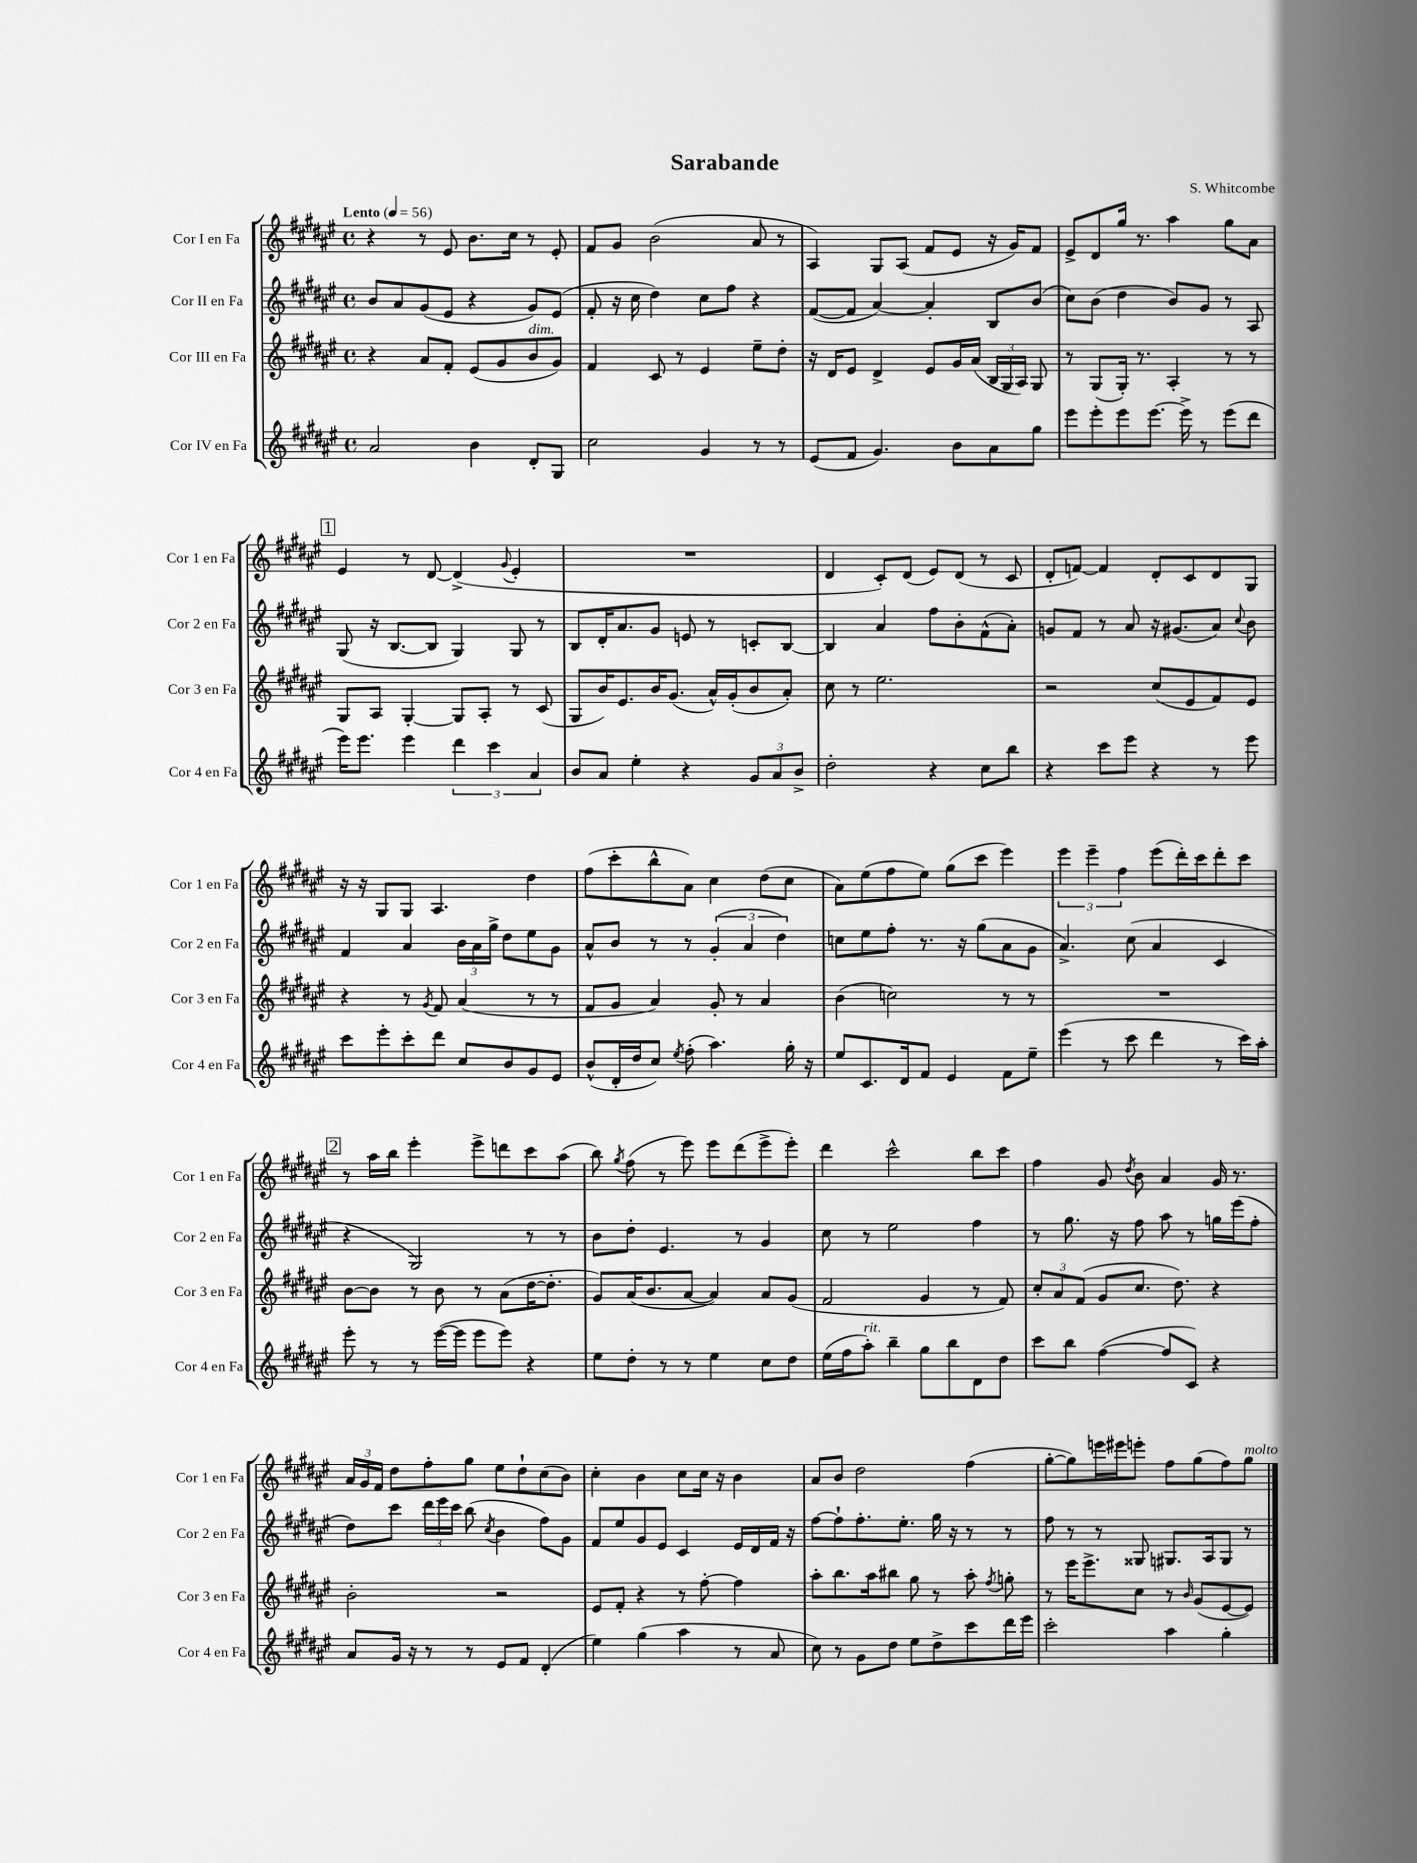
\header { title = "Sarabande" composer = "S. Whitcombe" }
<<
\new StaffGroup <<
\new Staff = "s0" \with { instrumentName = "Cor I en Fa" shortInstrumentName = "Cor 1 en Fa" } {
    \clef treble \key fis \major \defaultTimeSignature \time 4/4 \tempo "Lento" 4 = 56
    \autoBeamOff r4 r8 eis'8 b'8.[ cis''16] r8 eis'8-. |
    fis'8[ gis'8] b'2( ais'8 r8 |
    ais4) gis8[ ais8]( fis'8[ eis'8] r16 gis'16[) fis'8] |
    eis'8[-> dis'8 gis''16] r8. ais''4 gis''8[ ais'8] |
    \mark \markup { \box "1" } eis'4 r8 dis'8~ dis'4->( \appoggiatura { gis'8 } eis'4-. |
    R1 |
    dis'4 cis'8[-.) dis'8]( eis'8[) dis'8]( r8 cis'8 |
    dis'8[-. f'8]~) f'4 dis'8[-. cis'8 dis'8 gis8] |
    r16 r16 gis8[ gis8] ais4. dis''4 |
    fis''8[( cis'''8-. b''8-^ ais'8]) cis''4 dis''8[( cis''8] |
    ais'8[) eis''8( fis''8 eis''8]) gis''8[( cis'''8] eis'''4) |
    \tuplet 3/2 { eis'''4 eis'''4-- fis''4 } eis'''8[( dis'''16-.) cis'''16 dis'''8-. cis'''8] |
    \mark \markup { \box "2" } r8 ais''16[ b''16] eis'''4-. eis'''8[-> d'''8 cis'''8 ais''8]( |
    b''8) \acciaccatura { gis''8 } fis''8( r8 eis'''8) eis'''8[ dis'''8( eis'''8-> eis'''8]-.) |
    dis'''4 cis'''2-^ b''8[ cis'''8] |
    fis''4 gis'8 \acciaccatura { dis''8 } b'8 ais'4 gis'16 r8. |
    \tuplet 3/2 { ais'16[ gis'16 fis'16] } dis''8[ fis''8-. gis''8] eis''8[ dis''8-! cis''8( b'8]) |
    cis''4-. b'4 cis''8[ cis''16] r16 b'4 |
    ais'8[ b'8] dis''2 fis''4( |
    gis''8[~-. gis''8) e'''16 eis'''16 e'''8]-. fis''8[ gis''8( fis''8) gis''8]^\markup { \italic "molto" } \bar "|." |
}
\new Staff = "s1" \with { instrumentName = "Cor II en Fa" shortInstrumentName = "Cor 2 en Fa" } {
    \clef treble \key fis \major \defaultTimeSignature \time 4/4
    \autoBeamOff b'8[ ais'8 gis'8( eis'8] r4 gis'8[) eis'8]( |
    fis'8-. r16 cis''16 dis''4) cis''8[ fis''8] r4 |
    fis'8[~( fis'8] ais'4~) ais'4-. b8[ b'8]( |
    cis''8[) b'8]( dis''4 b'8[) gis'8] r8 ais8 |
    \mark \markup { \box "1" } gis8( r16 b8.[~ b8] gis4) gis8 r8 |
    b8[ dis'16-. ais'8. gis'8] e'8 r8 c'8[-. b8]~ |
    b4 ais'4 fis''8[ b'8-. fis'8-^( ais'8]-.) |
    g'8[ fis'8] r8 ais'8 r16 gis'8.[( ais'8]) \appoggiatura { cis''8 } b'8 |
    fis'4 ais'4 \tuplet 3/2 { b'16[ ais'16 gis''16]-> } dis''8[ eis''8 gis'8] |
    ais'8[-^ b'8] r8 r8 \tuplet 3/2 { gis'4-.( ais'4 dis''4) } |
    c''8[ eis''8 fis''8]-. r8. r16 gis''8[( ais'8 gis'8] |
    ais'4.->) cis''8( ais'4 cis'4 |
    \mark \markup { \box "2" } r4 gis2) r8 r8 |
    b'8[ dis''8]-. eis'4. r8 gis'4 |
    cis''8 r8 eis''2 fis''4 |
    r8 gis''8. r16 fis''8 ais''8 r8 g''16[ eis'''16( fis''8]-. |
    dis''8[) cis'''8] \tuplet 3/2 { dis'''16[ eis'''16 cis'''16] } b''8( \acciaccatura { cis''8 } b'4 fis''8[) gis'8] |
    fis'8[ eis''8 gis'8 eis'8] cis'4 eis'16[ dis'16 fis'16] r16 |
    fis''8[~ fis''8-! fis''8.-. eis''8.]-. gis''16 r16 r8 r8 |
    fis''8 r8 r8 gisis8 gis8.[ ais16 gis8] r8 \bar "|." |
}
\new Staff = "s2" \with { instrumentName = "Cor III en Fa" shortInstrumentName = "Cor 3 en Fa" } {
    \clef treble \key fis \major \defaultTimeSignature \time 4/4
    \autoBeamOff r4 ais'8[ fis'8]-. eis'8[( gis'8 b'8^\markup { \italic "dim." } gis'8]) |
    fis'4 cis'8 r8 eis'4 eis''8[-- dis''8]-. |
    r16 dis'16[ eis'8] dis'4-> eis'8[ gis'16 ais'16]( \tuplet 3/2 { b16[ gis16 ais16]) } gis8 |
    r8 gis8[( gis16]-.) r8. ais4-. r8 r8 |
    \mark \markup { \box "1" } gis8[ ais8] gis4~-. gis8[ ais8]-. r8 cis'8( |
    gis8[ b'16) eis'8. b'16 gis'8.]( ais'16[-^) gis'16-.( b'8 ais'8]-.) |
    cis''8 r8 eis''2. |
    r2 cis''8[( eis'8 fis'8) eis'8] |
    r4 r8 \acciaccatura { gis'8 } fis'8 ais'4( r8 r8 |
    fis'8[ gis'8] ais'4) gis'8-. r8 ais'4 |
    b'4( c''2) r8 r8 |
    R1 |
    \mark \markup { \box "2" } b'8[~ b'8] r8 b'8 r8 ais'8[( dis''16~ dis''8.]-. |
    gis'8[) ais'16( b'8. ais'8]~ ais'4) ais'8[ gis'8]( |
    fis'2 gis'4 r8 fis'8) |
    \tuplet 3/2 { cis''8[-. ais'8 fis'8]( } gis'8[ cis''8.] dis''8.) r4 |
    b'2-. r2 |
    eis'8[ fis'8]-. r4 r8 fis''8~-. fis''4 |
    ais''8[-. b''8. ais''16 bis''8] gis''8 r8 ais''8-. \acciaccatura { fis''8 } g''8-. |
    r8 eis'''16[ eis'''8.-> cis''8] r8 \grace { b'16 } gis'8[( eis'8~ eis'8]) \bar "|." |
}
\new Staff = "s3" \with { instrumentName = "Cor IV en Fa" shortInstrumentName = "Cor 4 en Fa" } {
    \clef treble \key fis \major \defaultTimeSignature \time 4/4
    \autoBeamOff ais'2 b'4 dis'8[-. gis8] |
    cis''2 gis'4 r8 r8 |
    eis'8[( fis'8] gis'4.) b'8[ ais'8 gis''8] |
    eis'''8[ eis'''8-. eis'''8 eis'''8.]~ eis'''16-> r8 eis'''8[( dis'''8] |
    \mark \markup { \box "1" } eis'''16[) eis'''8.] eis'''4 \tuplet 3/2 { dis'''4 cis'''4 ais'4 } |
    b'8[ ais'8] eis''4-. r4 \tuplet 3/2 { gis'8[ ais'8 b'8]-> } |
    dis''2-. r4 cis''8[ b''8] |
    r4 cis'''8[ eis'''8] r4 r8 eis'''8 |
    cis'''8[ eis'''8-. cis'''8-. dis'''8] cis''8[ b'8 gis'8 eis'8] |
    b'8[-^( dis'16-. dis''16 cis''8]) \acciaccatura { eis''8 } fis''8-.( ais''4.) gis''16-. r16 |
    eis''8[ cis'8. dis'16 fis'8] eis'4 fis'8[ eis''8]-- |
    eis'''4( r8 cis'''8 dis'''4 r8 cis'''16[) ais''16]-. |
    \mark \markup { \box "2" } eis'''8-. r8 r8 eis'''16[~( eis'''16] eis'''8[ eis'''8]) r4 |
    eis''8[ dis''8]-. r8 r8 eis''4 cis''8[ dis''8] |
    eis''16[( fis''16 ais''8]-.^\markup { \italic "rit." }) b''4-- gis''8[ b''8 dis'8 dis''8] |
    cis'''8[ b''8] fis''4~( fis''8[ cis'8]) r4 |
    ais'8[ gis'16] r16 r8 r8 eis'8[ fis'8] dis'4-.( |
    eis''4) gis''4( ais''4 r8 ais'8 |
    cis''8) r8 gis'8[ dis''8] eis''8[ dis''8-> cis'''8 dis'''16 eis'''16] |
    cis'''2-. ais''4 gis''4-. \bar "|." |
}
>>
>>
\layout { \context { \Score \remove "Bar_number_engraver" } }
